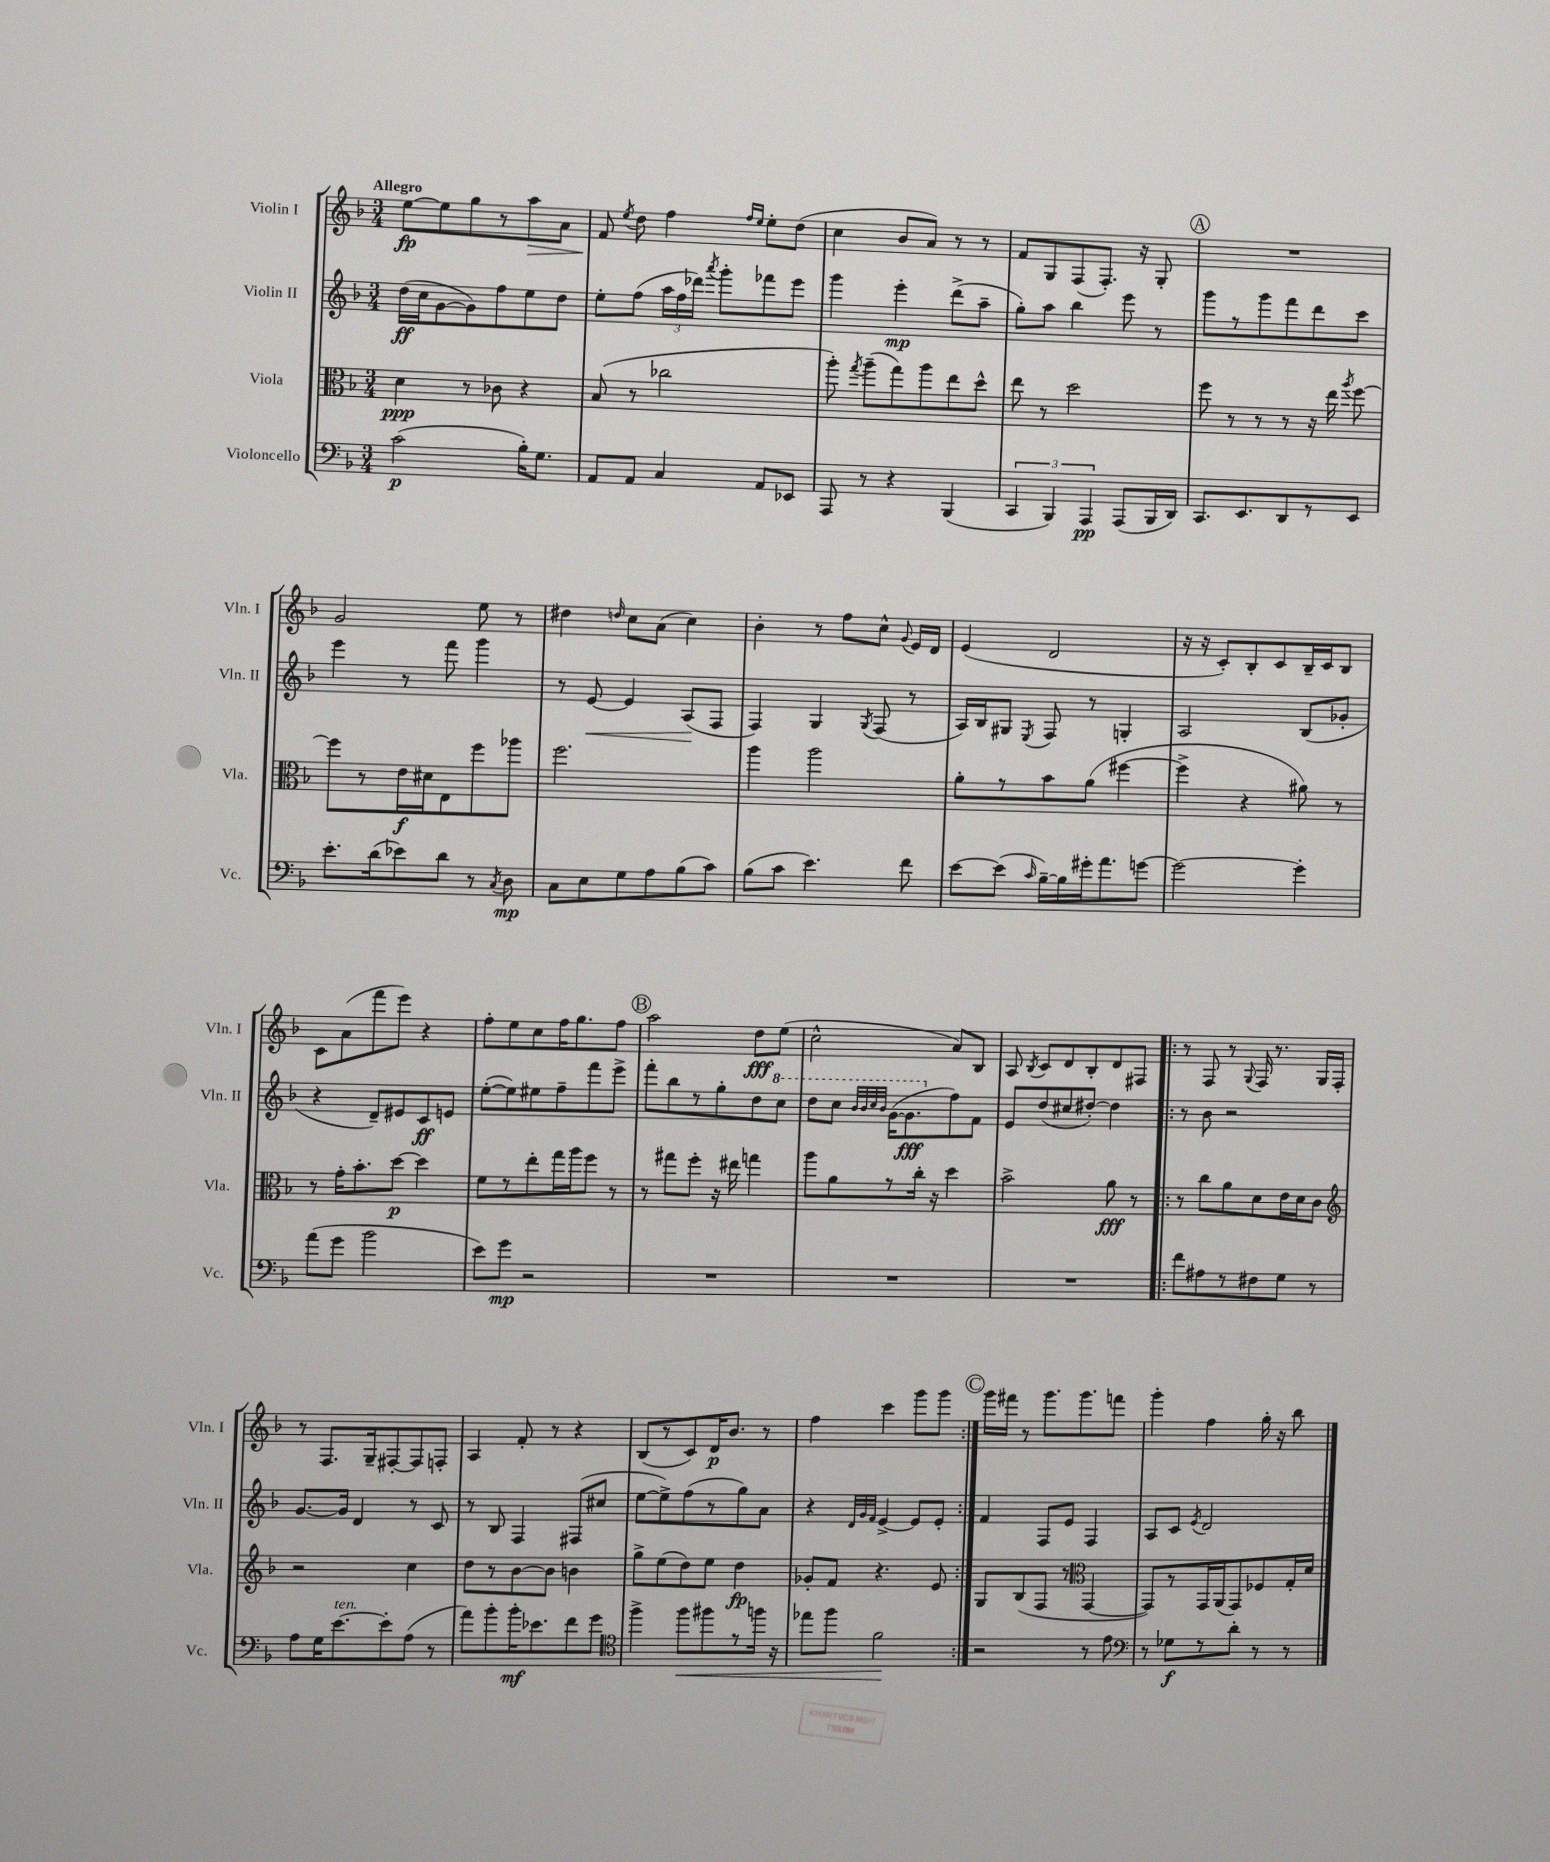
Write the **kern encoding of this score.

**kern	**dynam	**kern	**dynam	**kern	**dynam	**kern	**dynam
*part4	*part4	*part3	*part3	*part2	*part2	*part1	*part1
*staff4	*staff4	*staff3	*staff3	*staff2	*staff2	*staff1	*staff1
*I"Violoncello	*	*I"Viola	*	*I"Violin II	*	*I"Violin I	*
*I'Vc.	*	*I'Vla.	*	*I'Vln. II	*	*I'Vln. I	*
*clefF4	*	*clefC3	*	*clefG2	*	*clefG2	*
*k[b-]	*	*k[b-]	*	*k[b-]	*	*k[b-]	*
*M3/4	*	*M3/4	*	*M3/4	*	*M3/4	*
=1	=1	=1	=1	=1	=1	=1	=1
!	!	!	!	!	!	!LO:TX:a:B:t=Allegro	!
(2c\	p	4d\	ppp	(16dd\LL	ff	[8ee\L	fp
.	.	.	.	16cc\J	.	.	.
.	.	.	.	[8g\	.	8ee\]	.
.	.	8r	.	8g\])	.	8gg\	.
.	.	8c-X\	.	8ff\	.	8r	.
!	!	!	!	!	!	!	!LO:HP:b
16B-'\KL)	.	4r	.	8ee\	.	8aa\	>
8.G\J	.	.	.	.	.	.	.
.	.	.	.	8dd\J	.	8a\J	.
=2	=2	=2	=2	=2	=2	=2	=2
8AA/L	.	(8B-/	.	8ee'\L	.	8f/	.
.	.	.	.	.	.	8qee/	.
8AA/J	.	8r	.	(8ff\J	.	8dd\	]
4C/	.	2cc-X\	.	24aa\LL	.	4ff\	.
.	.	.	.	24ff\	.	.	.
.	.	.	.	24ddd-X\JJ)	.	.	.
.	.	.	.	8qaaa/	.	.	.
.	.	.	.	8ggg'\L	.	.	.
.	.	.	.	.	.	16qqff/LL	.
.	.	.	.	.	.	16qqee/JJ	.
8AA/L	.	.	.	8fff-X\	.	8ee'\L	.
8EE-X/J	.	.	.	8eee\J	.	(8dd\J	.
=3	=3	=3	=3	=3	=3	=3	=3
8AAA/	.	8aa'\)	.	4ggg\	.	4cc\	.
.	.	8qgg/	.	.	.	.	.
8r	.	(8aa~\L	.	.	.	.	.
4r	.	8gg\)	.	4eee'\	mp	8b-/L	.
.	.	8aa\	.	.	.	8a/J)	.
(4BBB-/	.	8ee\	.	(8ddd^\L	.	8r	.
.	.	8dd^^\J	.	8aa~\J	.	8r	.
=4	=4	=4	=4	=4	=4	=4	=4
6CC/	.	8ee\	.	8gg'\L)	.	8f/L	.
.	.	8r	.	8aa\J	.	8G/	.
6BBB-/)	.	.	.	.	.	.	.
.	.	2dd\	.	4bb-\	.	(8F/	.
6AAA/	pp	.	.	.	.	.	.
.	.	.	.	.	.	8.F'/J)	.
(8AAA/L	.	.	.	8eee\	.	.	.
.	.	.	.	.	.	16r	.
16BBB-/L	.	.	.	8r	.	8G'/	.
16DD/JJ)	.	.	.	.	.	.	.
!!LO:REH:place=s1:t=A
=5	=5	=5	=5	=5	=5	=5	=5
8.CC/L	.	8ff\	.	8ggg\L	.	2.r	.
.	.	8r	.	8r	.	.	.
8.EE/	.	.	.	.	.	.	.
.	.	8r	.	8ggg\	.	.	.
8DD/	.	8r	.	8fff\	.	.	.
8r	.	16r	.	8ddd\	.	.	.
.	.	16ee\	.	.	.	.	.
.	.	8qaa/	.	.	.	.	.
8EE/J	.	[8ff\	.	8ccc\J	.	.	.
!!LO:LB:g=z
=6	=6	=6	=6	=6	=6	=6	=6
8.e'\L	.	8ff\L]	.	4eee\	.	2g/	.
.	.	8r	.	.	.	.	.
(16d\k	.	.	.	.	.	.	.
8e-X\)	.	16e\L	f	8r	.	.	.
.	.	16d#X\J	.	.	.	.	.
8d\J	.	8E\	.	8fff\	.	.	.
8r	.	8ff\	.	4ggg\	.	8ee\	.
8qC/	.	.	.	.	.	.	.
8D\	mp	8aa-X\J	.	.	.	8r	.
=7	=7	=7	=7	=7	=7	=7	=7
8C\L	.	2.ff\	.	8r	.	4dd#X\	.
!	!	!	!	!	!LO:HP:b	!	!
8E\	.	.	.	[8e/	<	.	.
.	.	.	.	.	.	16qqddn/	.
8G\	.	.	.	4e/]	.	8cc\L	.
8A\	.	.	.	.	.	(8a\J	.
(8B-\	.	.	.	(8A/L	.	4cc\)	.
8c\J)	.	.	.	8F/J	[	.	.
=8	=8	=8	=8	=8	=8	=8	=8
(8B-\L	.	4aa\	.	4F/)	.	4b-'\	.
8c\J	.	.	.	.	.	.	.
4.e\)	.	2aa\	.	4G/	.	8r	.
.	.	.	.	.	.	8ff\L	.
.	.	.	.	8qG/	.	.	.
.	.	.	.	(8F/	.	8cc^^\J	.
.	.	.	.	.	.	8qqg/	.
8f\	.	.	.	8r	.	16e/LL	.
.	.	.	.	.	.	16d/JJ	.
=9	=9	=9	=9	=9	=9	=9	=9
[8e\L	.	8a'\L	.	16A/LL)	.	(4e/	.
.	.	.	.	16B-/J	.	.	.
(8e\J]	.	8r	.	8G#X/J	.	.	.
16qqc/	.	.	.	8qE/	.	.	.
[16B-~\LL)	.	8b-\	.	8F/	.	2d/	.
16B-\]	.	.	.	.	.	.	.
16g#X'\J	.	(8a\J	.	8r	.	.	.
8.a\	.	.	.	.	.	.	.
.	.	[4ff#X\	.	4Gn'/	.	.	.
[8gn\J	.	.	.	.	.	.	.
=10	=10	=10	=10	=10	=10	=10	=10
2g\_	.	4ff#^\]	.	2A/	.	16r	.
.	.	.	.	.	.	16r	.
.	.	.	.	.	.	8c'/L)	.
.	.	4r	.	.	.	8B-'/	.
.	.	.	.	.	.	8c/	.
4g'\]	.	8a#X\)	.	(8B-/L	.	16B-~/L	.
.	.	.	.	.	.	16c/J	.
.	.	8r	.	8g-X'/J	.	8B-/J	.
!!LO:LB:g=z
=11	=11	=11	=11	=11	=11	=11	=11
(8a\L	.	8r	.	4r	.	8c\L	.
8g\J	.	16g'\KL	.	.	.	(8a\	.
.	.	8.b-'\	.	.	.	.	.
2b-\	.	.	.	8d~/L)	.	8fff\	.
.	.	[8dd\J	p	8e#X/	.	8eee\J)	.
.	.	4dd\]	.	8c/	ff	4r	.
.	.	.	.	8en/J	.	.	.
=12	=12	=12	=12	=12	=12	=12	=12
8e\L)	.	8f\L	.	([8ee'\L	.	8ff'\L	.
8g\J	mp	8r	.	8ee\])	.	8ee\	.
2r	.	8ee'\	.	8ee#X\	.	8cc\	.
.	.	16gg\L	.	8ff~\	.	16ff\K	.
.	.	16aa\J	.	.	.	8.gg\	.
.	.	8ff\J	.	8fff\	.	.	.
.	.	8r	.	8eee^\J	.	8ff\J	.
!!LO:REH:place=s1:t=B
=13	=13	=13	=13	=13	=13	=13	=13
2.r	.	8r	.	8fff'\L	.	2aa\	.
.	.	8gg#X\L	.	8bb-\	.	.	.
.	.	8ff'\J	.	8r	.	.	.
.	.	16r	.	8gg'\	.	.	.
.	.	16ee#X\	.	.	.	.	.
.	.	4ggn\	.	8dd\	.	8dd\L	fff
*	*	*	*	*8va	*	*	*
.	.	.	.	8ccc\J	.	(8ee\J	.
=14	=14	=14	=14	=14	=14	=14	=14
2.r	.	8aa\L	.	8ddd\L	.	2cc^^\	.
.	.	8a\	.	8ccc\J	.	.	.
.	.	.	.	32qqbb-/LLL	.	.	.
.	.	.	.	32qqbb-/	.	.	.
.	.	.	.	32qqccc/	.	.	.
.	.	.	.	32qqbb-/JJJ	.	.	.
.	.	8r	.	([16gg\KL	.	.	.
.	.	.	.	8.gg\]	fff	.	.
.	.	16cc'\Jk	.	.	.	.	.
.	.	16r	.	.	.	.	.
*	*	*	*	*X8va	*	*	*
.	.	4dd\	.	8ff\)	.	8a/L)	.
.	.	.	.	8f\J	.	8B-/J	.
=15	=15	=15	=15	=15	=15	=15	=15
2.r	.	2b-^\	.	8e/L	.	8A/	.
.	.	.	.	.	.	8qB-/	.
.	.	.	.	(8dd/	.	8c/L	.
.	.	.	.	8cc#X/	.	8d/	.
.	.	.	.	[8dd#X'/J)	.	8B-'/	.
.	.	8a\	fff	4dd#\]	.	8d/	.
.	.	8r	.	.	.	8F#X/J	.
=16!|:	=16!|:	=16!|:	=16!|:	=16!|:	=16!|:	=16!|:	=16!|:
8f\L	.	8r	.	8r	.	8r	.
8A#X\	.	8cc\L	.	8b-\	.	8F/	.
8r	.	8a\	.	2r	.	8r	.
.	.	.	.	.	.	8qqG/	.
8F#X\	.	8d\	.	.	.	16F/	.
.	.	.	.	.	.	8.r	.
8G\J	.	16e\L	.	.	.	.	.
.	.	16d\J	.	.	.	.	.
8r	.	8c\J	.	.	.	16G/LL	.
.	.	.	.	.	.	16F'/JJ	.
!!LO:LB:g=z
=17	=17	=17	=17	=17	=17	=17	=17
*	*	*clefG2	*	*	*	*	*
8A\L	.	2r	.	[8.g/L	.	8r	.
16G\K	.	.	.	.	.	8.F/L	.
!LO:TX:a:i:t=ten.	!	!	!	!	!	!	!
[8.e\	.	.	.	16g/Jk]	.	.	.
.	.	.	.	4d/	.	.	.
.	.	.	.	.	.	16G~/k	.
8e'\]	.	.	.	.	.	[8F#X'/	.
(8A\J	.	4cc\	.	8r	.	8F#/]	.
8r	.	.	.	8c/	.	8Fn'/J	.
=18	=18	=18	=18	=18	=18	=18	=18
8a\L)	.	8dd\L	.	8r	.	4A/	.
8b-'\	.	8r	.	8B-/	.	.	.
16b-'\K	mf	[8b-\	.	4F/	.	8f'/	.
8.e-X\	.	.	.	.	.	.	.
.	.	8b-\J]	.	.	.	8r	.
8f\	.	4bn\	.	(8F#X/L	.	4r	.
8g\J	.	.	.	8cc#X/J	.	.	.
=19	=19	=19	=19	=19	=19	=19	=19
*clefC4	*	*	*	*	*	*	*
4ff^\	.	8gg^\L	.	[8ee\L	.	(8B-/L	.
.	.	(8ee\	.	8ee^\])	.	8r	.
!	!LO:HP:b	!	!	!	!	!	!
8ff\L	<	8dd\)	.	(8ff\	.	8c/)	.
8ff#X\	.	8ee\J	.	8r	.	16d/K	p
.	.	.	.	.	.	8.b-/J	.
8r	.	4dd\	fp	8gg\)	.	.	.
16ffn\Jk	.	.	.	8a\J	.	8r	.
16r	.	.	.	.	.	.	.
=20	=20	=20	=20	=20	=20	=20	=20
8ee-X\L	.	8g-X'/L	.	4r	.	4ff\	.
8ff\J	.	8f/J	.	.	.	.	.
.	.	.	.	32qqd/LLL	.	.	.
.	.	.	.	32qqg/	.	.	.
.	.	.	.	32qqf/JJJ	.	.	.
2f\	.	4.r	.	[4e^/	.	4ccc\	.
.	.	.	.	8e/L]	.	8ggg\L	.
.	.	8e/	.	8e'/J	.	8ggg\J	.
.	[	.	.	.	.	.	.
!!LO:REH:place=s1:t=C
=21:|!	=21:|!	=21:|!	=21:|!	=21:|!	=21:|!	=21:|!	=21:|!
2r	.	8G/L	.	4f/	.	16ggg\LL	.
.	.	.	.	.	.	16fff#X\JJ	.
.	.	(8B-/	.	.	.	8r	.
.	.	8F/J	.	8F/L	.	8.ggg\L	.
.	.	8r	.	8e/J	.	.	.
.	.	.	.	.	.	8.ggg\	.
*	*	*clefC3	*	*	*	*	*
8r	.	[4GG/	.	4F/	.	.	.
8e\	.	.	.	.	.	8fffn\J	.
=22	=22	=22	=22	=22	=22	=22	=22
*clefF4	*	*	*	*	*	*	*
8r	.	8GG/L])	.	8A/L	.	4ggg'\	.
8G-X\L	f	8r	.	8c/J	.	.	.
.	.	.	.	8qe/	.	.	.
8r	.	16GG/L	.	2d/	.	4ff\	.
.	.	(16AA/J	.	.	.	.	.
8d'\J	.	8GG/)	.	.	.	.	.
8r	.	8F-X/	.	.	.	16gg'\	.
.	.	.	.	.	.	16r	.
8r	.	16G'/L	.	.	.	8bb-\	.
.	.	16d/JJ	.	.	.	.	.
==	==	==	==	==	==	==	==
*-	*-	*-	*-	*-	*-	*-	*-
